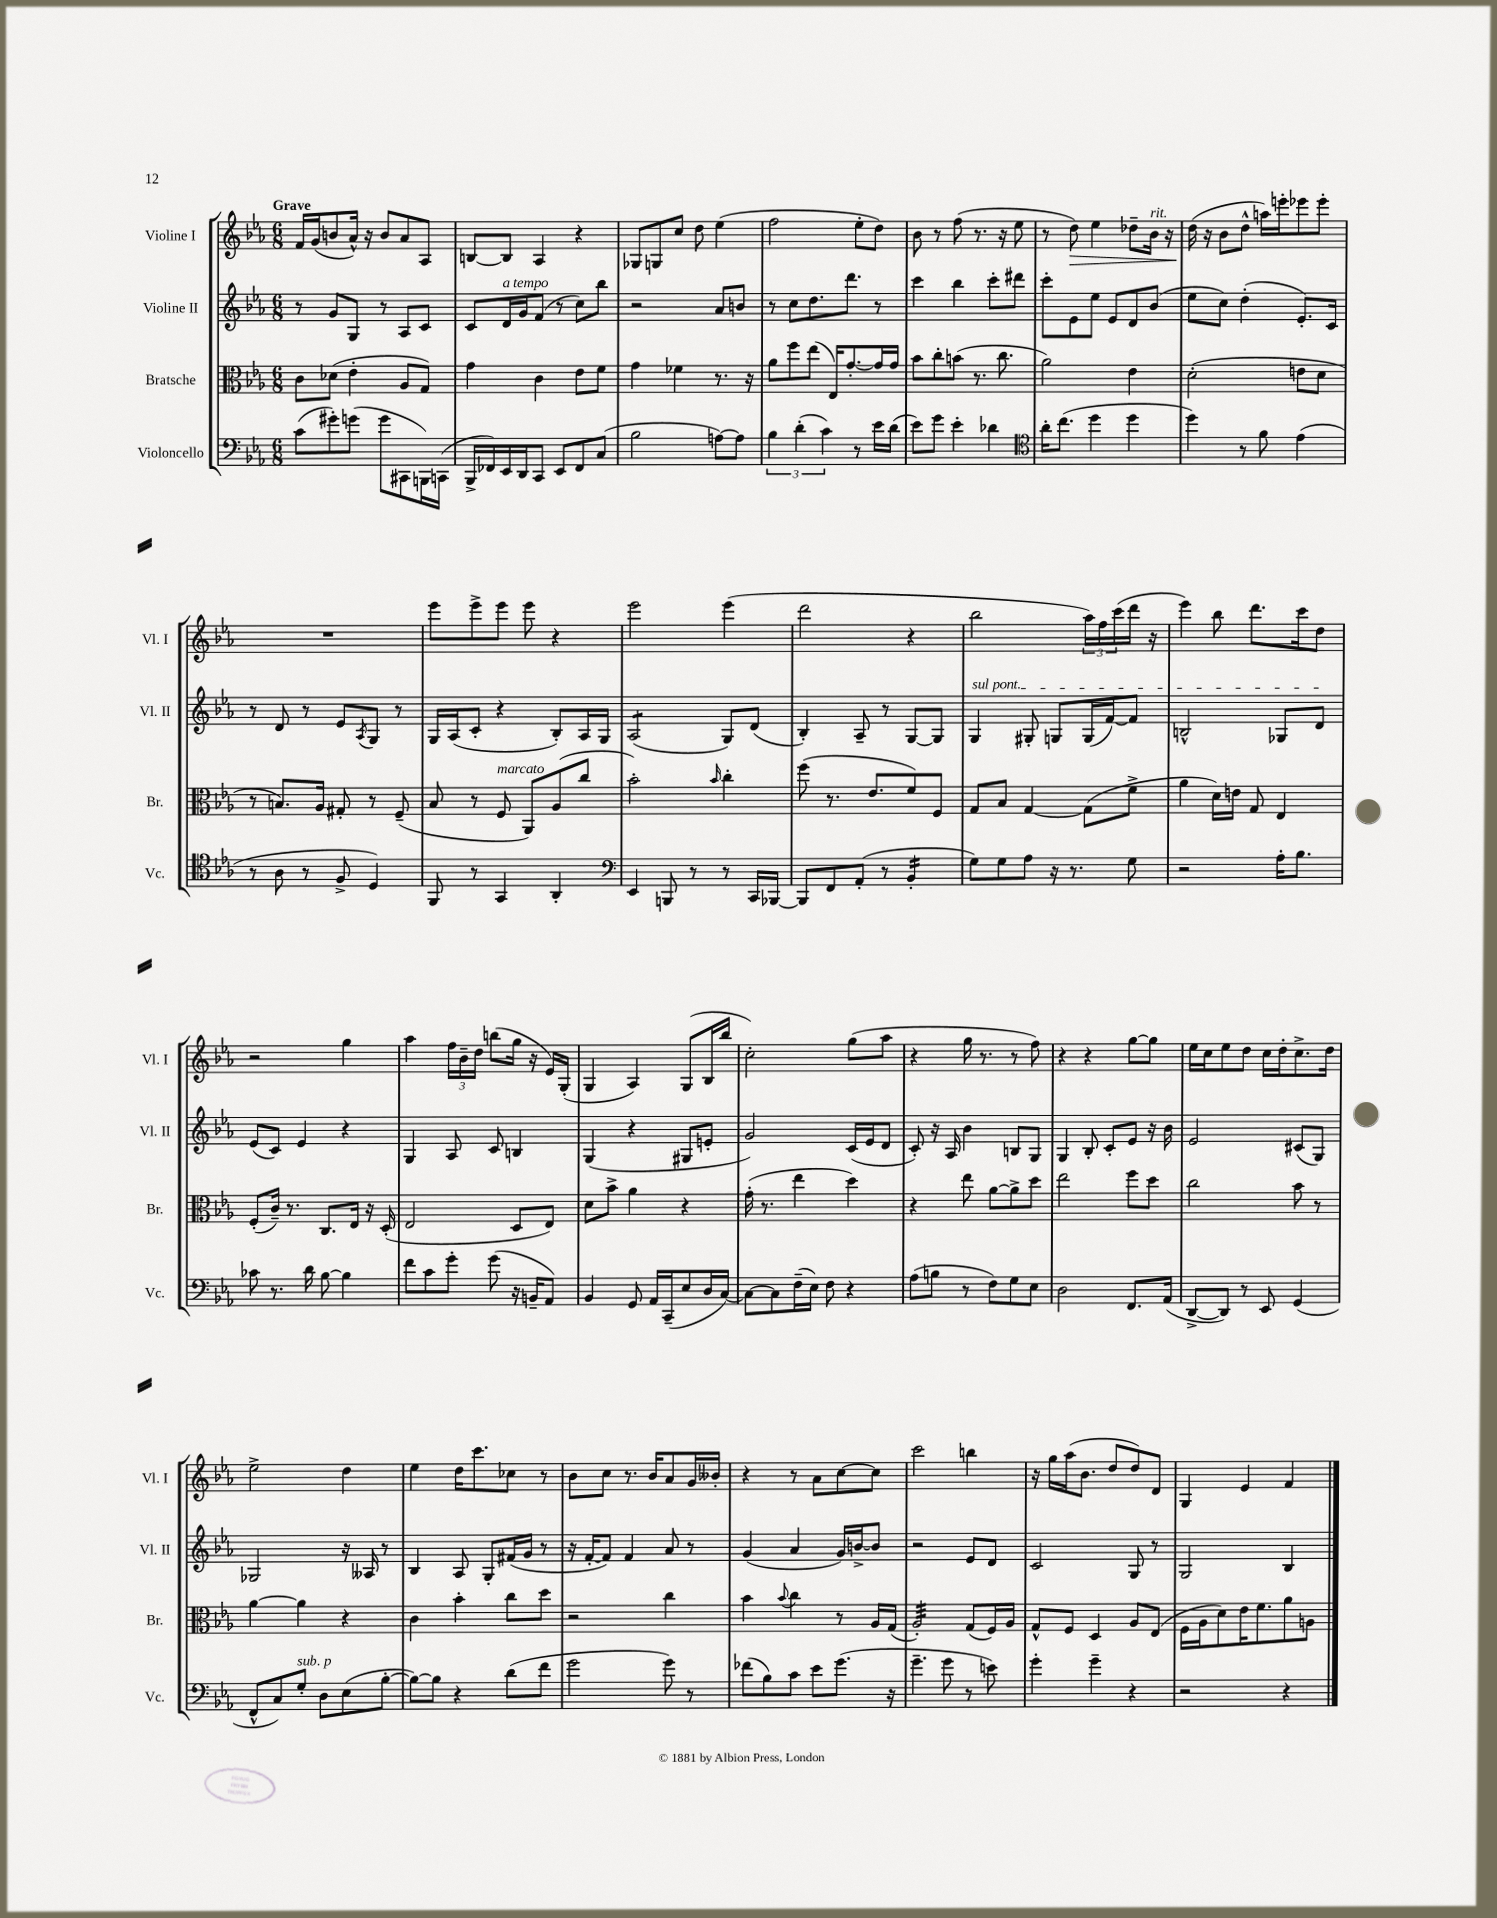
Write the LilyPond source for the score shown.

<<
\new StaffGroup <<
\new Staff = "s0" \with { instrumentName = "Violine I" shortInstrumentName = "Vl. I" } {
    \clef treble \key ees \major \numericTimeSignature \time 6/8 \tempo "Grave"
    f'16 g'16( b'8 aes'16-^) r16 b'8 aes'8 aes8 |
    b8~ b8 aes4 r4 |
    ges8 g8 c''8 d''8 ees''4( |
    f''2 ees''8-. d''8) |
    bes'8 r8 f''8( r8. r16 ees''8 |
    r8 d''8\>) ees''4 des''8-- bes'16^\markup { \italic "rit." } r16 |
    d''16\!( r16 bes'8 d''8-^ a''16) e'''16-. ees'''8 ees'''8-. |
    R2. |
    ees'''8 ees'''8-> ees'''8 ees'''8 r4 |
    ees'''2 ees'''4( |
    d'''2 r4 |
    bes''2 \tuplet 3/2 { aes''16) f''16 c'''16( } d'''16 r16 |
    ees'''4) bes''8 d'''8. c'''16 d''8 |
    r2 g''4 |
    aes''4 \tuplet 3/2 { f''16 bes'16-- d''16 } b''8( g''16 r16 ees'16) g16-.( |
    g4 aes4) g8( bes16 bes''16 |
    c''2-.) g''8( aes''8 |
    r4 g''16 r8. r8 f''8) |
    r4 r4 g''8~ g''8 |
    ees''16 c''16 ees''8 d''8 c''16 d''16-. c''8.-> d''16 |
    ees''2-> d''4 |
    ees''4 d''16 c'''8. ces''8 r8 |
    bes'8 c''8 r8. bes'16 aes'8 g'16 beses'16-. |
    r4 r8 aes'8 c''8~ c''8 |
    c'''2 b''4 |
    r16 g''16 aes''16( bes'8. d''8 d''8) d'8 |
    g4 ees'4 f'4 \bar "|." |
}
\new Staff = "s1" \with { instrumentName = "Violine II" shortInstrumentName = "Vl. II" } {
    \clef treble \key ees \major \numericTimeSignature \time 6/8
    r8 g'8 g8 r8 aes8 c'8 |
    c'8 d'16^\markup { \italic "a tempo" } g'16 f'8( r8 c''8) bes''8 |
    r2 aes'8 b'8 |
    r8 c''8 d''8. d'''8. r8 |
    c'''4 bes''4 c'''8-. dis'''8 |
    c'''8-. ees'8 ees''8 ees'8 d'8 bes'8( |
    ees''8 c''8) d''4-.( ees'8.-.) c'16 |
    r8 d'8 r8 ees'8 \acciaccatura { aes8 } g8 r8 |
    g16 aes16( c'8-. r4 bes8-.) aes16 g16 |
    aes2:8( g8) d'8( |
    bes4-.) aes8-- r8 g8~ g8 |
    \once \override TextSpanner.bound-details.left.text = \markup { \italic "sul pont." } g4\startTextSpan gis8-. g8 g16( f'16~) f'8 |
    b2-^ ges8 d'8\stopTextSpan |
    ees'8( c'8) ees'4 r4 |
    g4 aes8 c'8 b4 |
    g4( r4 gis8 e'8-. |
    g'2) c'16( ees'16 d'8 |
    c'8-.) r16 aes16 bes'4 b8 g8 |
    g4 bes8-. c'8-. ees'8 r16 bes'16 |
    ees'2 cis'8( g8) |
    ges2 r16 aeses16 r8 |
    bes4 aes8 g8-. fis'16( g'16 r8 |
    r16 f'16~-. f'8) f'4 aes'8 r8 |
    g'4( aes'4 g'16) b'16~-> b'8 |
    r2 ees'8 d'8 |
    c'2 g8 r8 |
    g2 bes4 \bar "|." |
}
\new Staff = "s2" \with { instrumentName = "Bratsche" shortInstrumentName = "Br." } {
    \clef alto \key ees \major \numericTimeSignature \time 6/8
    c'8 des'8( ees'4-. aes8 g8) |
    g'4 c'4 ees'8 f'8 |
    g'4 fes'4 r8. r16 |
    aes'8 f''8 ees''8( ees16) g'8.~-. g'16 g'16 |
    bes'8 c''8-. b'8( r8. c''8. |
    aes'2) ees'4 |
    d'2-.( e'8 d'8 |
    r8 b8.) aes16 gis8-. r8 f8--( |
    bes8 r8 f8^\markup { \italic "marcato" } aes,8) aes8( c''8 |
    bes'2-.) \grace { bes'16 } c''4-. |
    f''8( r8. ees'8. f'8) f8 |
    g8 bes8 g4~ g8( f'8-> |
    aes'4 d'16) e'16 g8 ees4 |
    f8-.( c'16--) r8. c8. ees16 r16 d16-.( |
    ees2 d8 ees8) |
    d'8 bes'8-> aes'4 r4 |
    g'16-.( r8. ees''4 d''4) |
    r4 ees''8 aes'8~ aes'8-> d''8 |
    ees''2 f''8 d''8 |
    c''2 bes'8 r8 |
    aes'4~ aes'4 r4 |
    c'4 bes'4-. c''8 d''8 |
    r2 c''4 |
    bes'4 \appoggiatura { bes'8 } c''4 r8 aes16 g16( |
    aes2:32-.) g8( f16) aes16 |
    g8-^ f8 d4 aes8 ees8( |
    f16 aes16 d'8) ees'16 f'8. aes'8 a8 \bar "|." |
}
\new Staff = "s3" \with { instrumentName = "Violoncello" shortInstrumentName = "Vc." } {
    \clef bass \key ees \major \numericTimeSignature \time 6/8
    c'8( gis'8-.) g'8( g'8 cis,8 b,,16) c,16( |
    bes,,16-> fes,16) ees,16 d,16 c,8 ees,8 fes,8 c8( |
    bes2 a8~) a8 |
    \tuplet 3/2 { bes4 d'4-.( c'4) } r8 ees'16 d'16( |
    ees'8) g'8 ees'4-. des'4 |
    \clef tenor aes'16-. c''8.( d''4 d''4 |
    d''4) r8 f'8 ees'4( |
    r8 aes8 r8 f8-> d4) |
    f,8 r8 g,4 aes,4-. |
    \clef bass ees,4 b,,8 r8 r8 c,16 bes,,16~ |
    bes,,8 f,8 aes,8-.( r8 bes,4:16-. |
    g8) g8 aes8 r16 r8. g8 |
    r2 aes16-. bes8. |
    ces'8 r8. d'16 bes8~ bes4 |
    f'8 c'8 g'8-. g'8( r16 b,16-- aes,8) |
    bes,4 g,8 aes,16 c,16--( ees8 d16 c16~) |
    c8~ c8 f16--( ees16) f8 r4 |
    aes8( b8 r8 f8) g8 ees8 |
    d2 f,8. aes,16( |
    d,8~-> d,8) r8 ees,8 g,4( |
    f,8-^ c8) g8-.^\markup { \italic "sub. p" } d8 ees8( bes8~-. |
    bes8~) bes8 r4 d'8( f'8 |
    g'2 g'8) r8 |
    fes'8( bes8) c'8 ees'8 g'8.( r16 |
    g'4.-- g'8 r8 e'8) |
    g'4-. g'4-- r4 |
    r2 r4 \bar "|." |
}
>>
>>
\layout { \context { \Score \remove "Bar_number_engraver" } }
